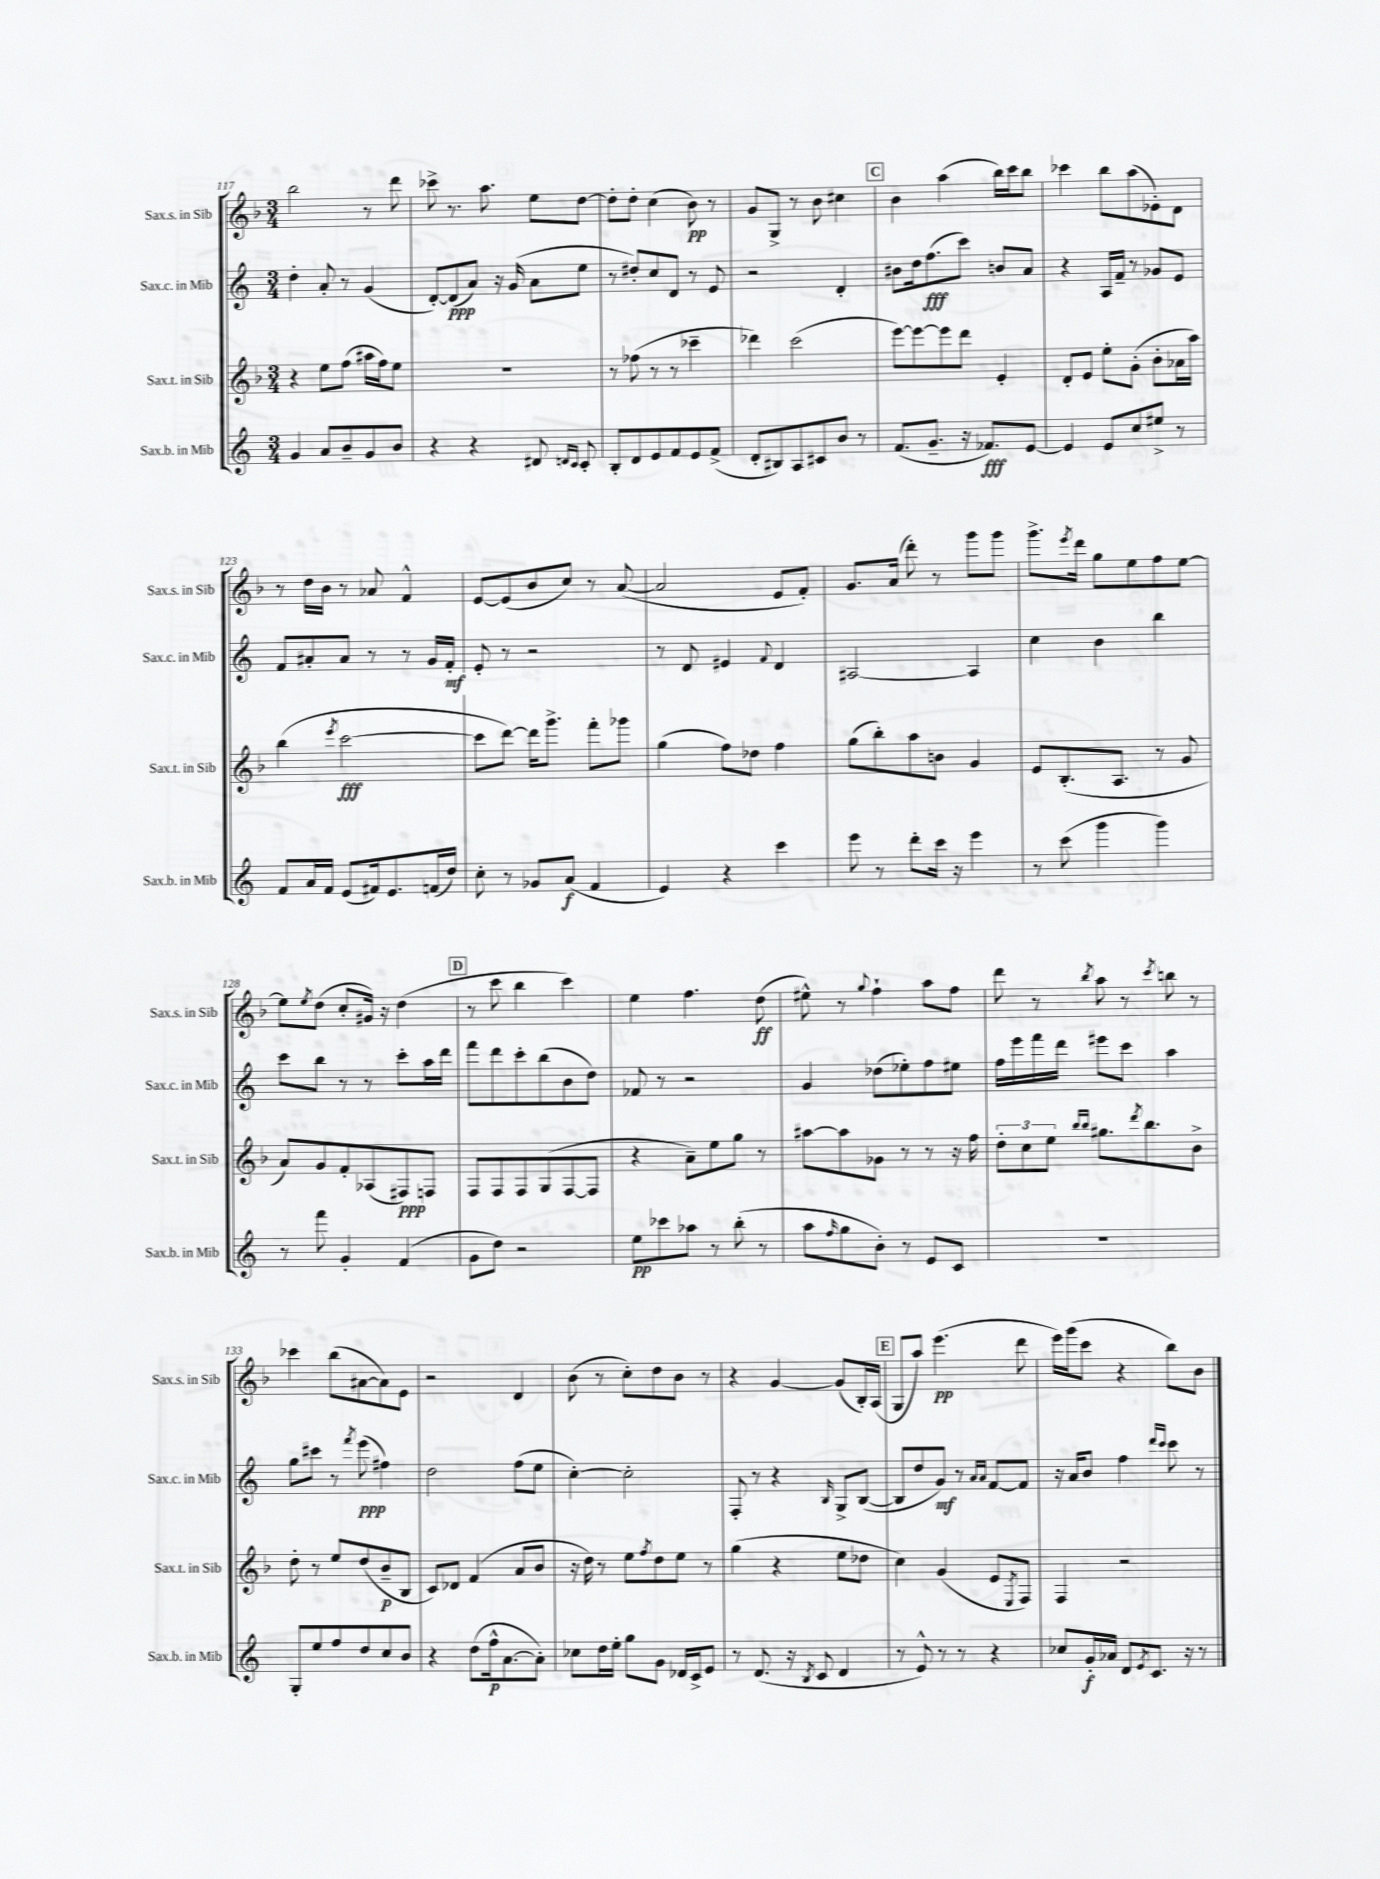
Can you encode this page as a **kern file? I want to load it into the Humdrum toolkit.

**kern	**dynam	**kern	**dynam	**kern	**dynam	**kern	**dynam
*part4	*part4	*part3	*part3	*part2	*part2	*part1	*part1
*staff4	*staff4	*staff3	*staff3	*staff2	*staff2	*staff1	*staff1
*I"Sax.b. in Mib	*	*I"Sax.t. in Sib	*	*I"Sax.c. in Mib	*	*I"Sax.s. in Sib	*
*I'Sax.b. in Mib	*	*I'Sax.t. in Sib	*	*I'Sax.c. in Mib	*	*I'Sax.s. in Sib	*
*clefG2	*	*clefG2	*	*clefG2	*	*clefG2	*
*k[]	*	*k[b-]	*	*k[]	*	*k[b-]	*
*M3/4	*	*M3/4	*	*M3/4	*	*M3/4	*
=117	=117	=117	=117	=117	=117	=117	=117
4g/	.	4r	.	4dd'\	.	2bb-\	.
8a/L	.	8ee\L	.	8a'/	.	.	.
8b~/	.	(8ff\J	.	8r	.	.	.
8g/	.	16aa#X\LL	.	(4g/	.	8r	.
.	.	16ff\J)	.	.	.	.	.
8b/J	.	8ee\J	.	.	.	8ddd\	.
=118	=118	=118	=118	=118	=118	=118	=118
4r	.	2.r	.	[8d'/L)	.	8ccc-X^\	.
.	.	.	.	(8d/]	ppp	8.r	.
4r	.	.	.	8a/J)	.	.	.
.	.	.	.	.	.	8.aa\	.
.	.	.	.	16r	.	.	.
.	.	.	.	(16g/	.	.	.
8d#X/	.	.	.	8a\L	.	8ee\L	.
16qqdn/LL	.	.	.	.	.	.	.
16qqc/JJ	.	.	.	.	.	.	.
8c'/	.	.	.	8ee\J	.	[8dd\J	.
=119	=119	=119	=119	=119	=119	=119	=119
8B'/L	.	8r	.	8r	.	8dd'\L]	.
8d/	.	(8ff-X\	.	8dd#X'/L)	.	8dd'\J	.
8e/	.	8r	.	8cc/	.	(4cc\	.
8f/	.	8r	.	8d/J	.	.	.
8e/	.	4ccc-X~\	.	8r	.	8b-\)	pp
(8f^/J	.	.	.	8e/	.	8r	.
=120	=120	=120	=120	=120	=120	=120	=120
8d'/L	.	4ddd-X\)	.	2r	.	8g/L	.
8B#X/)	.	.	.	.	.	8G^/J	.
8A/	.	(2ccc\	.	.	.	8r	.
8c#X/	.	.	.	.	.	8b-\	.
8b/J	.	.	.	4d'/	.	4cc#X\	.
8r	.	.	.	.	.	.	.
!!LO:REH:place=s1:t=C
=121	=121	=121	=121	=121	=121	=121	=121
(8.f/L	.	[8eee\L)	.	8b#X\L	.	4b-\	.
.	.	8eee\_	.	16dd\k	.	.	.
8.g~/J	.	.	.	(8.ff\	fff	.	.
.	.	8eee\]	.	.	.	(4aa\	.
16r	.	8ddd\J	.	8ccc\J)	.	.	.
8.f-X/L)	fff	.	.	.	.	.	.
.	.	4e'/	.	8bn/L	.	16bb-\LL)	.
.	.	.	.	.	.	16ccc\J	.
[8e/J	.	.	.	8a/J	.	8bb-\J	.
=122	=122	=122	=122	=122	=122	=122	=122
4e/]	.	8d'/L	.	4r	.	4ccc-X\	.
.	.	8e/J	.	.	.	.	.
8e/L	.	8ee'\L	.	16A/LL	.	8bb-\L	.
.	.	.	.	16f~/JJ	.	.	.
8cc/	.	(8g'\J	.	8r	.	(8aa\	.
8ee#X^/J	.	8b-'\L	.	8g-X/L	.	8e-X'\)	.
8r	.	16a-X\L	.	8e/J	.	8d\J	.
.	.	16aa\JJ)	.	.	.	.	.
!!LO:LB:g=z
=123	=123	=123	=123	=123	=123	=123	=123
8f/L	.	(4bb-\	.	8f/L	.	8r	.
16a/L	.	.	.	8a#X'/	.	16dd\LL	.
16f/JJ	.	.	.	.	.	16b-\JJ	.
.	.	8qeee/	.	.	.	.	.
(8e/L	.	[2ccc\	fff	8a#/J	.	8r	.
16f#X/k)	.	.	.	8r	.	8a-X/	.
8.e/	.	.	.	.	.	.	.
.	.	.	.	8r	.	4f^^/	.
(16fn/L	.	.	.	16g/LL	.	.	.
16dd/JJ)	.	.	.	16f'/JJ	mf	.	.
=124	=124	=124	=124	=124	=124	=124	=124
8cc'\	.	8ccc\L]	.	8e'/	.	[8e/L	.
8r	.	[8ddd\J)	.	8r	.	(8e/]	.
8g-X/L	.	16ddd\KL]	.	2r	.	8b-/	.
.	.	8.ggg^\J	.	.	.	.	.
(8a/J	f	.	.	.	.	8cc/J)	.
4f/	.	8fff'\L	.	.	.	8r	.
.	.	8ggg-X\J	.	.	.	([8a/	.
=125	=125	=125	=125	=125	=125	=125	=125
4e/)	.	(4gg\	.	8r	.	2a/]	.
.	.	.	.	8d/	.	.	.
4r	.	8ff\L)	.	4e#X/	.	.	.
.	.	8dd-X\J	.	.	.	.	.
.	.	.	.	8qqf/	.	.	.
4ccc\	.	4ff\	.	4d/	.	8e/L	.
.	.	.	.	.	.	8f'/J)	.
=126	=126	=126	=126	=126	=126	=126	=126
8eee\	.	(8gg\L	.	[2A#X/	.	8.g/L	.
8r	.	8bb-'\)	.	.	.	.	.
.	.	.	.	.	.	(16a/Jk	.
8ddd'\L	.	8aa\	.	.	.	8ddd'\)	.
16ccc\Jk	.	8bn\J	.	.	.	8r	.
16r	.	.	.	.	.	.	.
4eee\	.	4g/	.	4A#/]	.	8ggg\L	.
.	.	.	.	.	.	8ggg\J	.
=127	=127	=127	=127	=127	=127	=127	=127
8r	.	8e/L	.	4cc\	.	8.ggg^\L	.
(8ccc\	.	(8.B-'/	.	.	.	.	.
.	.	.	.	.	.	8qeee/	.
.	.	.	.	.	.	16ddd\Jk	.
4ggg\	.	.	.	4b\	.	8gg\L	.
.	.	8.A/J	.	.	.	.	.
.	.	.	.	.	.	8ee\	.
4ggg\)	.	8r	.	4bb\	.	8ff\	.
.	.	8g/	.	.	.	[8ee\J	.
!!LO:LB:g=z
=128	=128	=128	=128	=128	=128	=128	=128
8r	.	8a/L)	.	8ccc\L	.	8ee\L]	.
.	.	.	.	.	.	8qee/	.
8fff\	.	8g/	.	8bb\J	.	(8dd\J	.
4g'/	.	8f'/	.	8r	.	8cc'/L	.
.	.	(8A-X/	.	8r	.	16g#X/Jk)	.
.	.	.	.	.	.	16r	.
(4f/	.	8F#X/)	ppp	8ccc'\L	.	(4dd\	.
.	.	8Fn/J	.	16aa\L	.	.	.
.	.	.	.	16ddd\JJ	.	.	.
!!LO:REH:place=s1:t=D
=129	=129	=129	=129	=129	=129	=129	=129
8g\L	.	8F/L	.	8fff\L	.	8r	.
8dd\J)	.	8F/	.	8ddd\	.	8ccc\	.
2r	.	8F/	.	8ccc'\	.	4bb-\	.
.	.	(8G/	.	(8bb\	.	.	.
.	.	[8F/	.	8b\	.	4ccc\)	.
.	.	8F/J]	.	8dd\J)	.	.	.
=130	=130	=130	=130	=130	=130	=130	=130
8ee\L	pp	4r	.	8f-X/	.	4ee\	.
8ccc-X\	.	.	.	8r	.	.	.
8aa-X\J	.	8a~\L)	.	2r	.	4.ff\	.
8r	.	8ee\	.	.	.	.	.
(8bb'\	.	8gg\J	.	.	.	.	.
8r	.	8r	.	.	.	(8dd\	ff
=131	=131	=131	=131	=131	=131	=131	=131
8aa\L	.	[8aa#X\L	.	4g/	.	8ee#X^^\)	.
16qqff/	.	.	.	.	.	.	.
8gg\	.	8aa#\]	.	.	.	8r	.
.	.	.	.	.	.	8qqgg/	.
8b'\J)	.	8g-X\J	.	(8dd-X\L	.	4ff`\	.
8r	.	8r	.	8ee-X'\)	.	.	.
8e/L	.	8r	.	8ff\	.	8aa\L	.
8c/J	.	16r	.	8ee#X\J	.	8ff\J	.
.	.	16ff\	.	.	.	.	.
=132	=132	=132	=132	=132	=132	=132	=132
2.r	.	12dd'\L	.	16ff\LL	.	8ddd\	.
.	.	.	.	16eee\	.	.	.
.	.	12cc\	.	.	.	.	.
.	.	.	.	16fff\	.	8r	.
.	.	12ee\J	.	.	.	.	.
.	.	.	.	16ddd\JJ	.	.	.
.	.	16qqbb-/LL	.	.	.	.	.
.	.	16qqbb-/JJ	.	.	.	8qbb-/	.
.	.	8.gg#X\L	.	8eee#X\L	.	8aa\	.
.	.	.	.	8ccc\J	.	8r	.
.	.	8qddd/	.	.	.	.	.
.	.	8.bb-\	.	.	.	.	.
.	.	.	.	.	.	8qccc/	.
.	.	.	.	4aa\	.	8bbn\	.
.	.	8b-^\J	.	.	.	8r	.
!!LO:LB:g=z
=133	=133	=133	=133	=133	=133	=133	=133
8G'/L	.	8dd'\	.	8gg\L	.	4ccc-X\	.
8ee/	.	8r	.	8ccc#X\J	.	.	.
8ff/	.	8ee/L	.	8r	.	(8bb-\L	.
.	.	.	.	8qfff/	.	.	.
8dd/	.	(8dd/	.	(8eee\	ppp	[8a#X\	.
8cc/	.	8b-~/	p	4ff#X\)	.	8a#\])	.
8b/J	.	8B-/J	.	.	.	8e\J	.
=134	=134	=134	=134	=134	=134	=134	=134
4r	.	8c/L)	.	2dd\	.	2r	.
.	.	8d-X/J	.	.	.	.	.
(8dd\L	.	(4f/	.	.	.	.	.
16ff^^\k	p	.	.	.	.	.	.
[8.a\	.	.	.	.	.	.	.
.	.	8a/L	.	(8ff\L	.	4d/	.
8a'\J])	.	8b-/J	.	8ee\J	.	.	.
=135	=135	=135	=135	=135	=135	=135	=135
8cc-X\L	.	16r	.	[4cc'\)	.	(8b-\	.
.	.	16dd\)	.	.	.	.	.
16dd\L	.	8r	.	.	.	8r	.
16ee'\JJ	.	.	.	.	.	.	.
8gg\L	.	8ee\L	.	2cc'\]	.	8cc'\L)	.
.	.	8qff/	.	.	.	.	.
8g\J	.	8dd\	.	.	.	8dd\	.
16d-X/LL	.	8ee\J	.	.	.	8b-\J	.
16c^/J	.	.	.	.	.	.	.
8e/J	.	8r	.	.	.	8r	.
=136	=136	=136	=136	=136	=136	=136	=136
8r	.	(4gg\	.	8F'/	.	4r	.
(8.d/	.	.	.	8r	.	.	.
.	.	4r	.	4r	.	[4g/	.
16r	.	.	.	.	.	.	.
8qB/	.	.	.	.	.	.	.
8c/	.	.	.	.	.	.	.
.	.	.	.	16qqB/	.	.	.
4d/	.	8ee\L	.	8G^/L	.	(8g/L]	.
.	.	8dd-X\J	.	([8B/J	.	16B-'/L)	.
.	.	.	.	.	.	(16A/JJ	.
!!LO:REH:place=s1:t=E
=137	=137	=137	=137	=137	=137	=137	=137
8r	.	4cc\)	.	8B/L]	.	8G/L	.
8e^^/)	.	.	.	8dd/	.	8aa/J)	.
8r	.	(4g/	.	8g/J)	mf	(4.eee\	pp
8r	.	.	.	8r	.	.	.
.	.	.	.	16qqa/LL	.	.	.
.	.	.	.	16qqa/JJ	.	.	.
4r	.	8e/L	.	[8f/L	.	.	.
.	.	8qE/	.	.	.	.	.
.	.	8F/J)	.	8f/J]	.	8ddd\	.
=138	=138	=138	=138	=138	=138	=138	=138
8cc-X/L	.	4F/	.	16r	.	16eee\LL)	.
.	.	.	.	16a/KL	.	(16ggg\J	.
16g'/L	f	.	.	8b/J	.	8ccc\J	.
16a-X/JJ	.	.	.	.	.	.	.
8d/L	.	2r	.	4ff\	.	4r	.
8qe/	.	.	.	.	.	.	.
8.c/J	.	.	.	.	.	.	.
.	.	.	.	16qqddd/LL	.	.	.
.	.	.	.	16qqccc/JJ	.	.	.
.	.	.	.	8ccc\	.	8bb-\L)	.
16r	.	.	.	.	.	.	.
8r	.	.	.	8r	.	8b-\J	.
==	==	==	==	==	==	==	==
*-	*-	*-	*-	*-	*-	*-	*-
